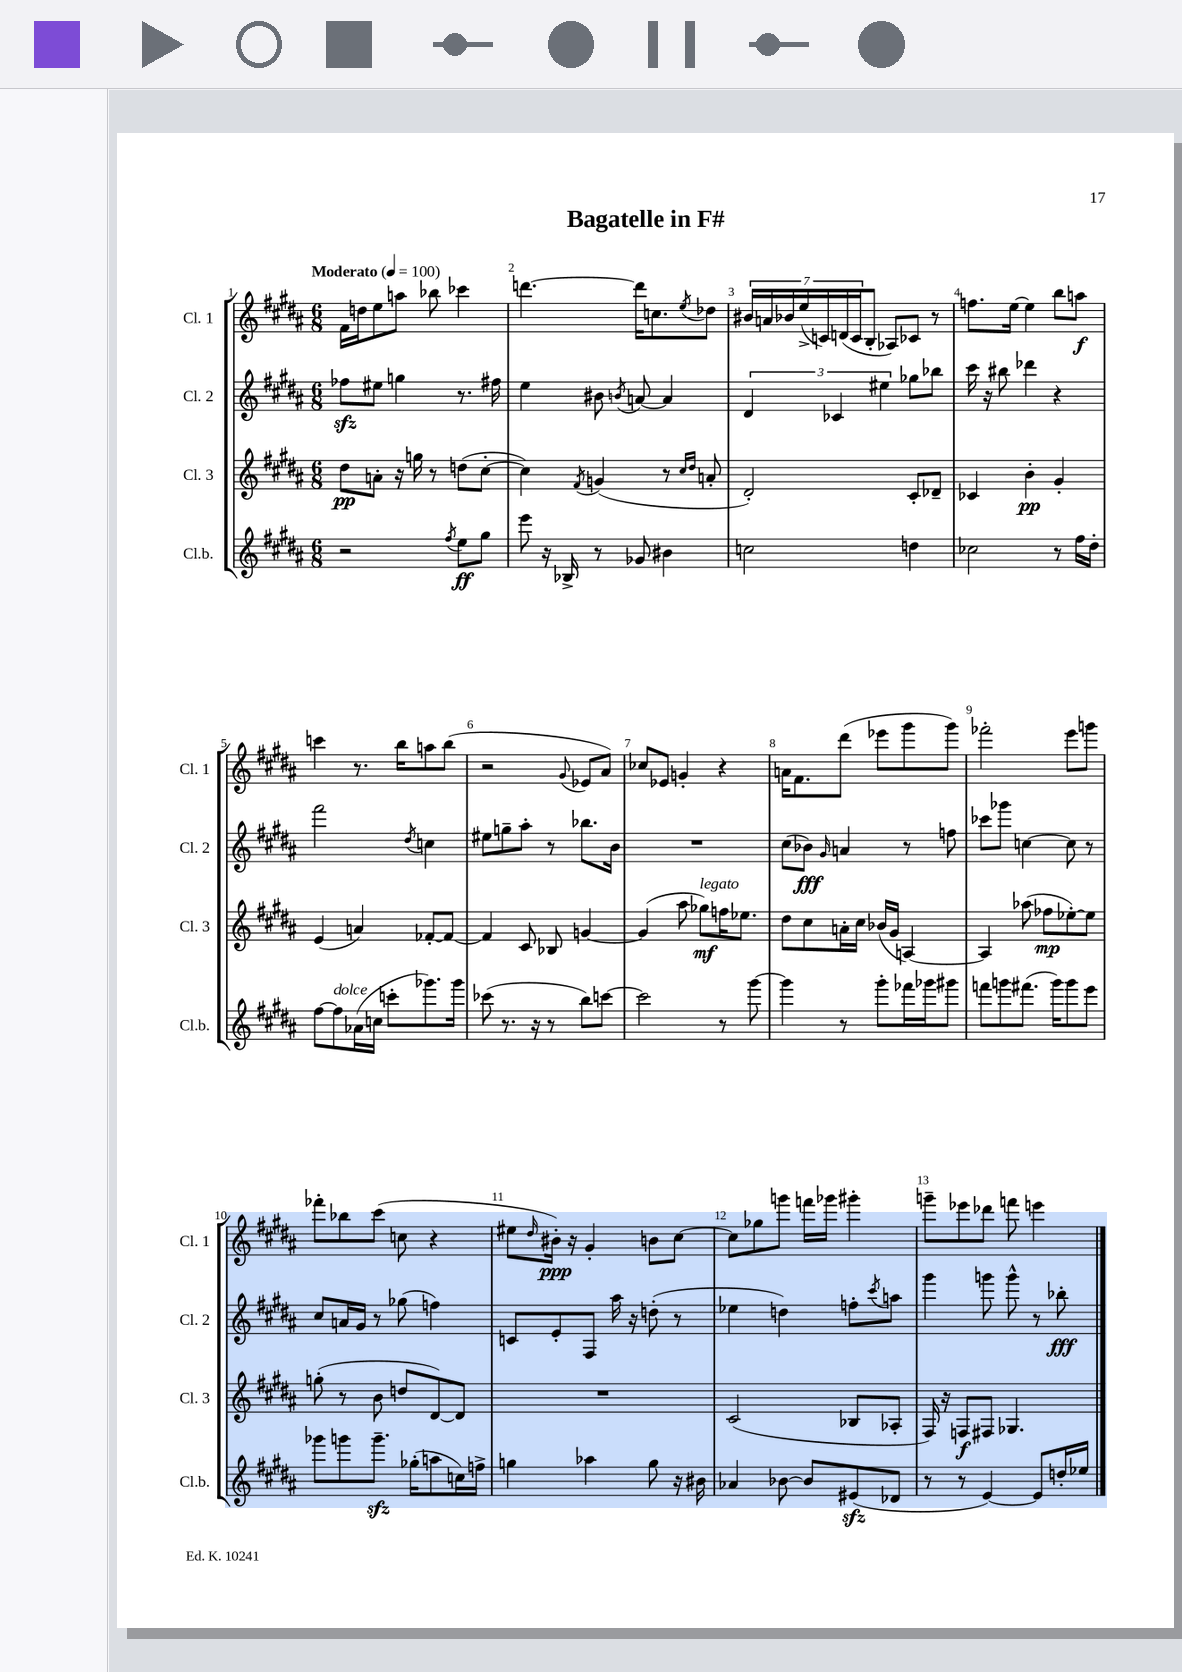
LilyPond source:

\header { title = "Bagatelle in F#" }
<<
\new StaffGroup <<
\new Staff = "s0" \with { instrumentName = "Cl. 1" shortInstrumentName = "Cl. 1" } {
    \clef treble \key b \major \numericTimeSignature \time 6/8 \tempo "Moderato" 4 = 100
    fis'16 d''16 e''8 a''8 bes''8 ces'''4 |
    d'''4.~ d'''16 c''8. \acciaccatura { e''8 } des''8 |
    \tuplet 7/4 { bis'16 a'16 bes'16 e''16->( c'16) d'16( c'16 } b8-. aes8) ces'8 r8 |
    f''8. e''16~ e''4 b''8 a''8\f |
    c'''4 r8. b''16 a''8 b''8( |
    r2 \appoggiatura { gis'8 } ees'8 ais'8) |
    ces''8 ees'8 g'4-. r4 |
    a'16 fis'8. dis'''8( ees'''8 gis'''8 gis'''8) |
    fes'''2-. e'''8 g'''8 |
    fes'''8-. bes''8 cis'''8( c''8 r4 |
    eis''8 \grace { dis''16 } bis'16-.\ppp) r16 gis'4-. b'8 cis''8~ |
    cis''8 ges''8 g'''8 f'''16 ges'''16 gis'''4-. |
    g'''8-- ees'''8 des'''8 f'''8 e'''4 \bar "|." |
}
\new Staff = "s1" \with { instrumentName = "Cl. 2" shortInstrumentName = "Cl. 2" } {
    \clef treble \key b \major \numericTimeSignature \time 6/8
    fes''8\sfz eis''8 g''4 r8. fis''16 |
    e''4 bis'8 \acciaccatura { b'8 } a'8~ a'4 |
    \tuplet 3/2 { dis'4 ces'4 eis''4 } ges''8 bes''8 |
    cis'''16 r16 bis''8 des'''4 r4 |
    fis'''2 \acciaccatura { dis''8 } c''4 |
    eis''8 g''8-- ais''8-. r8 bes''8. b'16 |
    R2. |
    cis''8( bes'8\fff) \grace { gis'16 } a'4 r8 f''8 |
    ces'''8 ges'''8 c''4~ c''8 r8 |
    cis''8 a'16 gis'16 r8 ges''8( f''4) |
    c'8 e'8-. fis8 ais''16 r16 d''8-.( r8 |
    ees''4 d''4) f''8-. \acciaccatura { cis'''8 } a''8 |
    gis'''4 g'''8 g'''8-^ r8 bes''8-.\fff \bar "|." |
}
\new Staff = "s2" \with { instrumentName = "Cl. 3" shortInstrumentName = "Cl. 3" } {
    \clef treble \key b \major \numericTimeSignature \time 6/8
    dis''8\pp a'8-. r16 g''16 r8 d''8( cis''8~-. |
    cis''4) \acciaccatura { fis'8 } g'4( r8 \grace { cis''16 dis''16 } a'8-. |
    dis'2-.) cis'8-. des'8-- |
    ces'4 b'4-.\pp gis'4-. |
    e'4( a'4) fes'8~-. fes'8~ |
    fes'4 cis'8 bes8 g'4~ |
    g'4( ais''8 ges''8\mf^\markup { \italic "legato" }) f''16 ees''8. |
    dis''8 cis''8 a'16-. cis''16 bes'16( gis'16 a4~) |
    a4 aes''8( fes''8\mp ees''8~-.) ees''8 |
    g''8-.( r8 b'8 d''8 dis'8~) dis'8 |
    R2. |
    cis'2( bes8 aes8-. |
    fis16) r16 f8\f fis8 ges4. \bar "|." |
}
\new Staff = "s3" \with { instrumentName = "Cl.b." shortInstrumentName = "Cl.b." } {
    \clef treble \key b \major \numericTimeSignature \time 6/8
    r2 \acciaccatura { fis''8 } e''8\ff gis''8 |
    e'''8 r16 bes16-> r8 ges'8 bis'4 |
    c''2 d''4 |
    ces''2 r8 fis''16 dis''16-. |
    fis''8~ fis''8^\markup { \italic "dolce" } aes'16( c''16 c'''8-. ges'''8.) ges'''16 |
    ces'''8( r8. r16 r8 b''8) c'''8~ |
    c'''2 r8 gis'''8~ |
    gis'''4 r8 gis'''8-. fes'''16 ges'''16 gis'''8 |
    f'''8 g'''8 fis'''8.( g'''16) g'''8 e'''8 |
    ges'''8 g'''8 g'''8.--\sfz ges''16-.( a''8 c''16) f''16-> |
    g''4 aes''4 g''8 r16 bis'16 |
    aes'4 bes'8~ bes'8 eis'8\sfz( des'8 |
    r8 r8 e'4~) e'8 d''16-. ees''16 \bar "|." |
}
>>
>>
\layout { \context { \Score \override BarNumber.break-visibility = ##(#f #t #t) barNumberVisibility = #all-bar-numbers-visible } }
